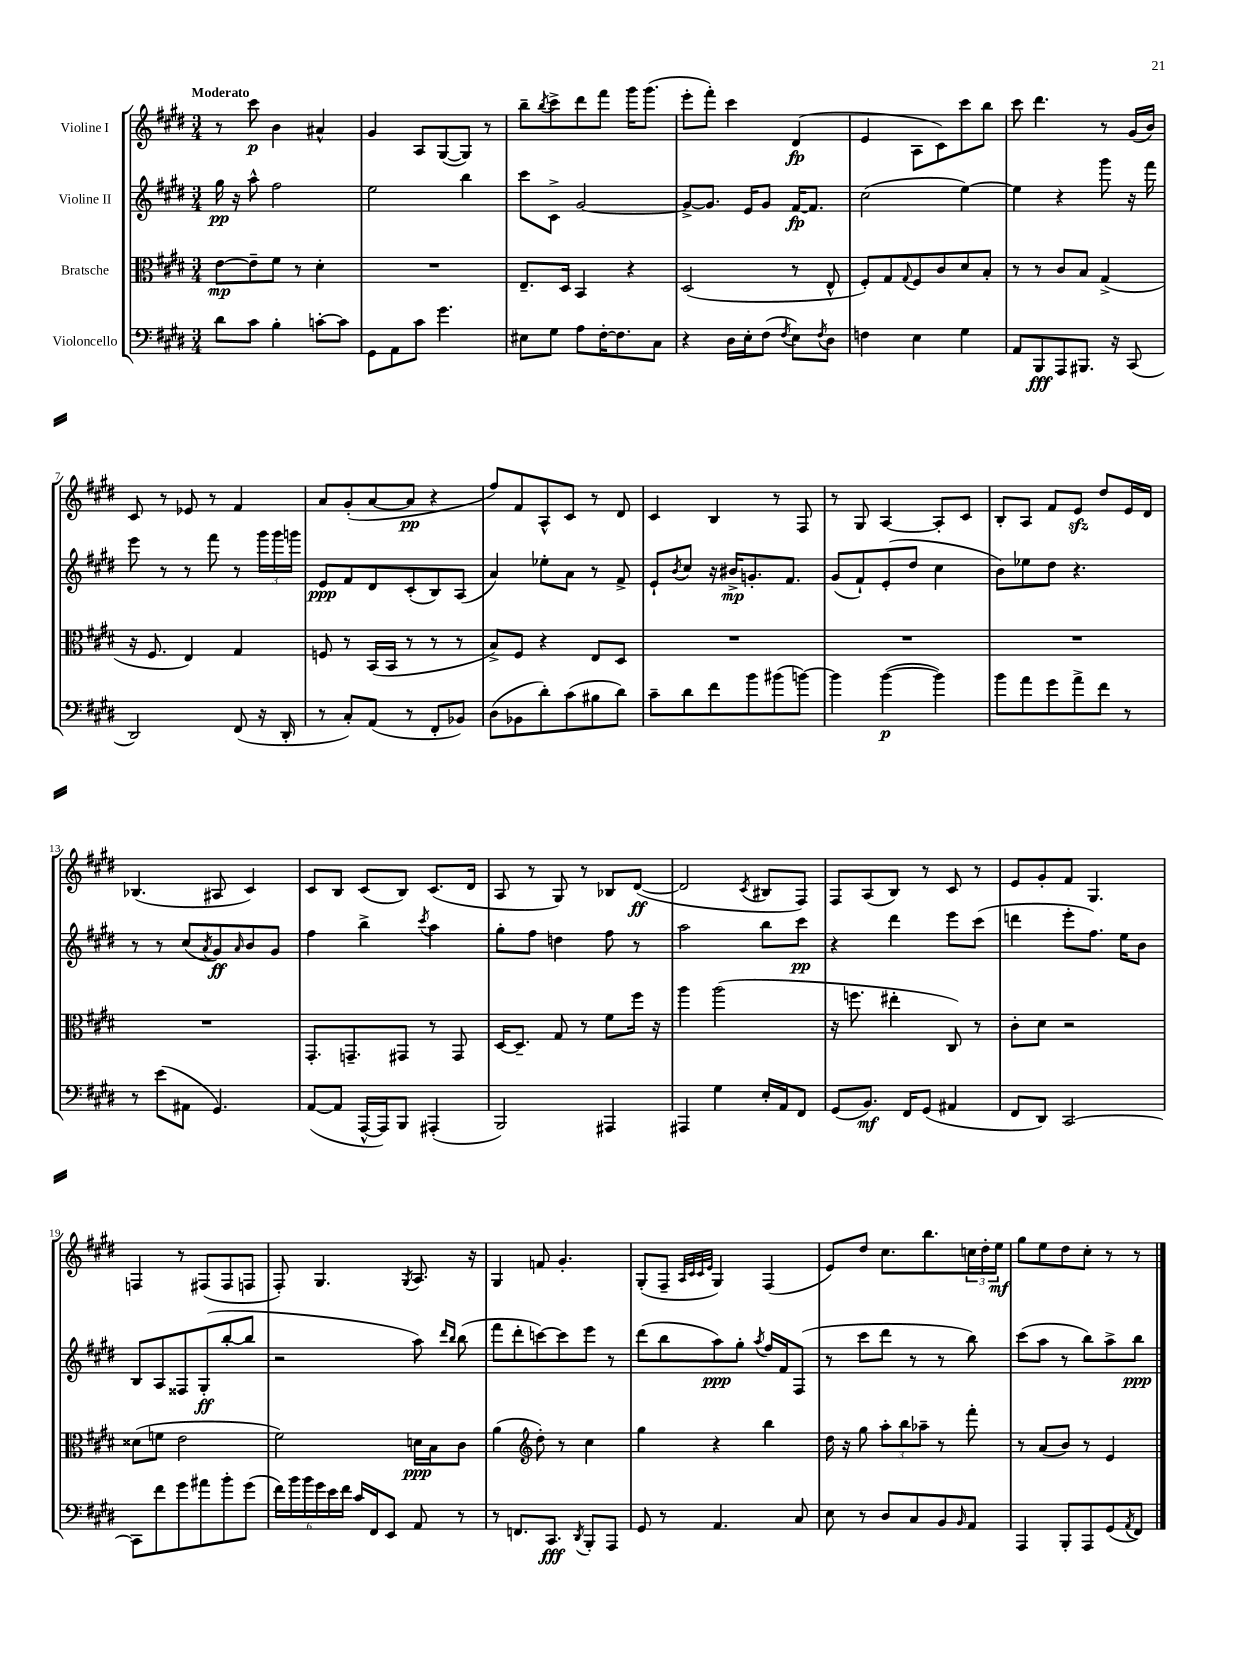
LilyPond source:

<<
\new StaffGroup <<
\new Staff = "s0" \with { instrumentName = "Violine I" } {
    \clef treble \key e \major \numericTimeSignature \time 3/4 \tempo "Moderato"
    r8 cis'''8\p b'4 ais'4-^ |
    gis'4 a8 gis8~( gis8) r8 |
    b''8-- \acciaccatura { b''8 } cis'''8-> dis'''8 fis'''8 gis'''16 gis'''8.( |
    e'''8-. fis'''8-.) cis'''4 dis'4\fp( |
    e'4 a8 cis'8) cis'''8 b''8 |
    cis'''8 dis'''4. r8 gis'16( b'16) |
    cis'8 r8 ees'8 r8 fis'4 |
    a'8 gis'8-.( a'8~ a'8\pp r4 |
    fis''8) fis'8 a8-^ cis'8 r8 dis'8 |
    cis'4 b4 r8 fis8 |
    r8 gis8 a4~ a8-. cis'8 |
    b8-. a8 fis'8 e'8\sfz dis''8 e'16 dis'16 |
    bes4.( ais8 cis'4) |
    cis'8 b8 cis'8( b8) cis'8.( dis'16 |
    a8 r8 gis8) r8 bes8 dis'8~\ff( |
    dis'2 \acciaccatura { cis'8 } bis8 fis8) |
    fis8 a8( b8) r8 cis'8 r8 |
    e'8 gis'8-. fis'8 gis4. |
    f4 r8 fis8( fis8 f8 |
    fis8-.) gis4. \acciaccatura { gis8 } a8. r16 |
    gis4 f'8 gis'4.-. |
    gis8-.( fis8-- \grace { a32 cis'32 cis'32 e'32 } gis4) fis4( |
    e'8) dis''8 cis''8. b''8. \tuplet 3/2 { c''16 dis''16-. e''16\mf } |
    gis''8 e''8 dis''8 cis''8-. r8 r8 \bar "|." |
}
\new Staff = "s1" \with { instrumentName = "Violine II" } {
    \clef treble \key e \major \numericTimeSignature \time 3/4
    gis''16\pp r16 a''8-^ fis''2 |
    e''2 b''4 |
    cis'''8 cis'8-> gis'2~ |
    gis'8~-> gis'8. e'16 gis'8 fis'16~\fp fis'8. |
    cis''2( e''4~) |
    e''4 r4 gis'''8 r16 fis'''16 |
    e'''8 r8 r8 fis'''8 r8 \tuplet 3/2 { gis'''16 gis'''16 g'''16 } |
    e'8\ppp fis'8 dis'8 cis'8-.( b8) a8( |
    a'4) ees''8-. a'8 r8 fis'8-> |
    e'8-! \acciaccatura { b'8 } cis''8 r16 bis'16->\mp g'8.-. fis'8. |
    gis'8( fis'8-!) e'8-.( dis''8 cis''4 |
    b'8) ees''8 dis''8 r4. |
    r8 r8 cis''8( \acciaccatura { a'8 } gis'8\ff) \grace { a'16 } b'8 gis'8 |
    fis''4 b''4-> \acciaccatura { cis'''8 } a''4 |
    gis''8-. fis''8 d''4 fis''8 r8 |
    a''2 b''8 cis'''8\pp |
    r4 dis'''4 e'''8 cis'''8( |
    d'''4 e'''8-. fis''8.) e''16 b'8 |
    b8 a8 fisis8 gis8-.\ff( b''8~-. b''8 |
    r2 a''8) \grace { dis'''16 b''16 } b''8( |
    fis'''8 dis'''8-. c'''8~) c'''8 e'''8 r8 |
    dis'''8( b''8 a''8\ppp) gis''8-. \acciaccatura { a''8 } fis''16 fis'16 fis8( |
    r8 cis'''8 dis'''8 r8 r8 b''8) |
    cis'''8( a''8 r8 b''8) a''8-> b''8\ppp \bar "|." |
}
\new Staff = "s2" \with { instrumentName = "Bratsche" } {
    \clef alto \key e \major \numericTimeSignature \time 3/4
    e'8~\mp e'8-- fis'8 r8 dis'4-. |
    R2. |
    e8.-- dis16 b,4 r4 |
    dis2( r8 e8-^ |
    fis8-.) gis8 \appoggiatura { gis8 } fis8 cis'8 dis'8 b8-. |
    r8 r8 cis'8 b8 gis4->( |
    r16 fis8. e4) gis4 |
    f8 r8 b,16( b,16 r8 r8 r8 |
    b8->) fis8 r4 e8 dis8 |
    R2. |
    R2. |
    R2. |
    R2. |
    gis,8.-. g,8.-- gis,8 r8 gis,8 |
    dis16~ dis8.-- gis8 r8 fis'8 fis''16 r16 |
    a''4 a''2( |
    r16 f''8. eis''4-. cis8) r8 |
    cis'8-. dis'8 r2 |
    disis'8( f'8 e'2 |
    fis'2) d'16\ppp b16 cis'8 |
    a'4( \clef treble dis''8-.) r8 cis''4 |
    gis''4 r4 b''4 |
    dis''16 r16 gis''8 \tuplet 3/2 { a''8-. b''8 aes''8-- } r8 fis'''8-. |
    r8 a'8( b'8) r8 e'4 \bar "|." |
}
\new Staff = "s3" \with { instrumentName = "Violoncello" } {
    \clef bass \key e \major \numericTimeSignature \time 3/4
    dis'8 cis'8 b4-. c'8~-. c'8 |
    gis,8 a,8 cis'8 gis'4. |
    eis8 gis8 a8 fis16~-. fis8. cis8 |
    r4 dis16 e16-. fis8( \acciaccatura { fis8 } e8) \acciaccatura { fis8 } dis8 |
    f4 e4 gis4 |
    a,8 b,,8\fff a,,8 bis,,8. r16 cis,8( |
    dis,2) fis,8( r16 dis,16-. |
    r8 cis8-.) a,8( r8 fis,8-. bes,8) |
    dis8( bes,8 dis'8-.) cis'8( bis8 dis'8) |
    cis'8-- dis'8 fis'8 b'8 bis'8( b'8~) |
    b'4 b'4~\p( b'4) |
    b'8 a'8 gis'8 a'8-> fis'8 r8 |
    r8 e'8( ais,8 gis,4.) |
    a,8~( a,8 a,,16~-^ a,,16) b,,8 ais,,4-.( |
    b,,2) ais,,4 |
    ais,,4 gis4 e16-. a,16 fis,8 |
    gis,8( b,8.\mf) fis,16 gis,8( ais,4 |
    fis,8 dis,8) cis,2~ |
    cis,8 fis'8 gis'8 ais'8 b'8-. gis'8( |
    \tuplet 6/4 { fis'16) b'16 b'16 gis'16 e'16 fis'16 } cis'16 fis,16 e,8 a,8 r8 |
    r8 f,8. cis,8.\fff \acciaccatura { dis,8 } b,,8-. a,,8 |
    gis,8 r8 a,4. cis8 |
    e8 r8 dis8 cis8 b,8 \grace { b,16 } a,8 |
    a,,4 b,,8-. a,,8 gis,8( \acciaccatura { a,8 } fis,8) \bar "|." |
}
>>
>>
